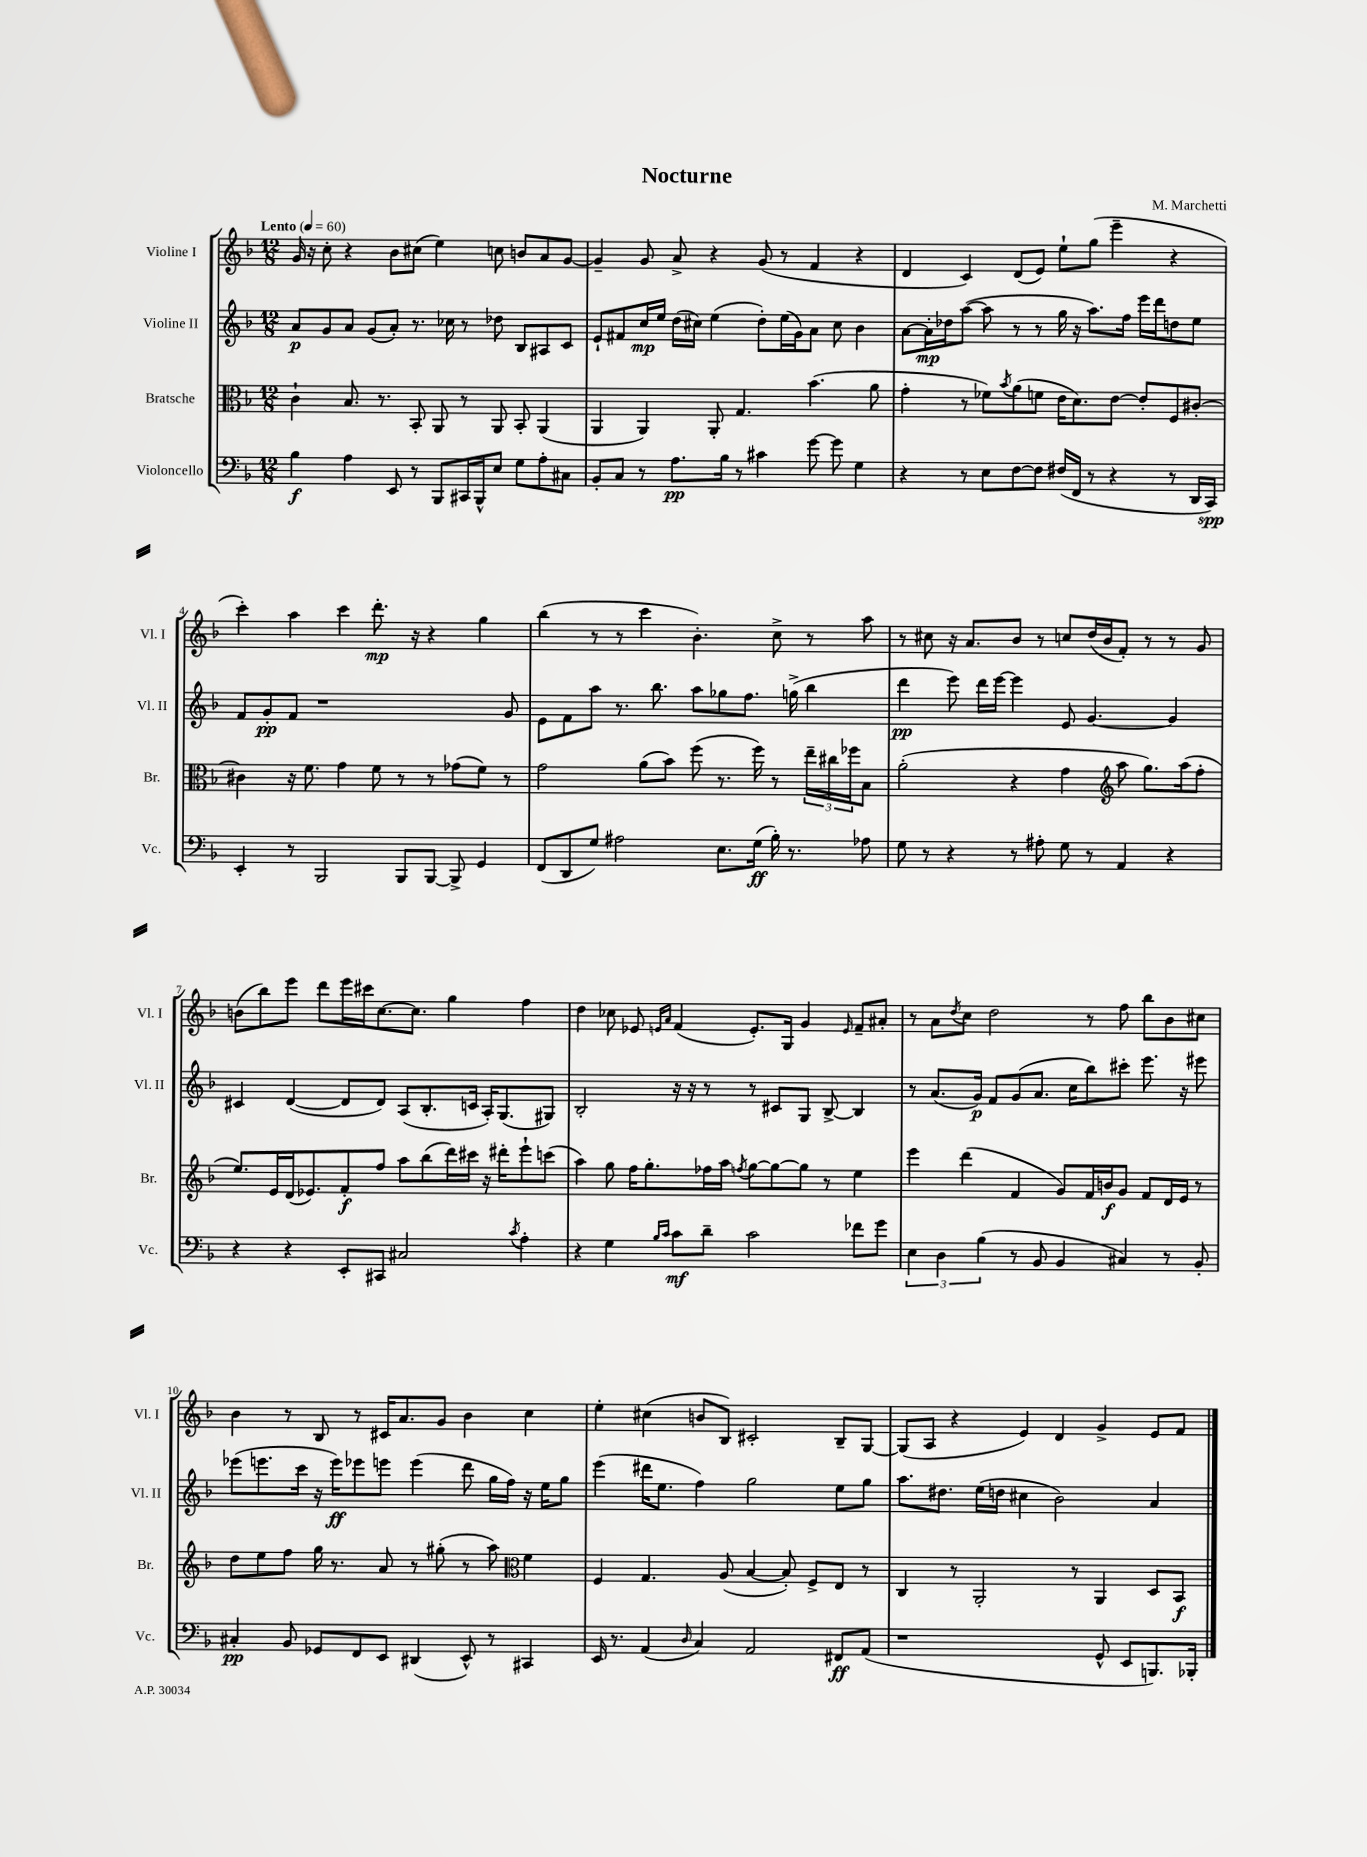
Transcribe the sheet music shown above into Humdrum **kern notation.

**kern	**kern	**kern	**kern
*staff4	*staff3	*staff2	*staff1
*clefF4	*clefC3	*clefG2	*clefG2
*k[b-]	*k[b-]	*k[b-]	*k[b-]
*M12/8	*M12/8	*M12/8	*M12/8
*MM60	*MM60	*MM60	*MM60
4B-\	4c`\	8a/L	16g/
.	.	.	16r
.	.	8g/	8cc'\
4A\	8.B-/	8a/J	4r
.	.	(8g/L	.
.	8.r	.	.
8EE/	.	8a'/J)	8b-\L
8r	8BB-'/	8.r	(8cc#\J
8BBB-/L	8AA/	.	4ee\)
.	.	16cc-\	.
16CC#/L	8r	8r	.
16BBB-^^/J	.	.	.
8E/J	8AA/	8dd-\	8cc\
8G\L	8BB-'/	8B-/L	8b/L
8A'\	(4AA/	8A#/	8a/
8C#\J	.	8c/J	[8g/J
=	=	=	=
8BB-'/L	4AA/	8e`/L	4g~/]
8C/J	.	8f#/	.
8r	4AA/)	16cc/L	8g/
.	.	16ee/JJ	.
8.A\L	.	(16dd\LL	8a^/
.	.	16cc#\JJ)	.
.	8AA'/	(4ee\	4r
16B-\Jk	.	.	.
8r	4.G/	.	.
4c#\	.	8dd'\L)	(8g/
.	.	(16ee\L	8r
.	.	16g\J)	.
[8g\	(4.b-\	8a\J	4f/
8g\]	.	8cc#\	.
4G\	.	4b-\	4r
.	8a\	.	.
=	=	=	=
4r	4g'\	[8a\L	4d/
.	.	16a'\]L	.
.	.	16dd-\J	.
8r	8r	([8aa\J	4c/)
8E\L	8f-\L)	8aa\]	.
.	8qb-/	.	.
[8F\	(8a\	8r	(8d/L
8F\]J	8f\J	8r	8e/J)
(16F#/LL	16e\LK	16gg\	8ee`\L
16FF/JJ	8.d\)	16r	.
8r	.	8.aa\L)	(8gg\J
4r	[8e\J	.	4eee~\
.	.	16ff\Jk	.
.	8e'/]L	16eee\LL	.
.	.	16ddd\J	.
8r	8F/	8dd\	4r
16DD/LL	[8c#'/J	8ee\J	.
16CC/JJ)	.	.	.
=	=	=	=
4EE'/	4c#\]	8f/L	4ccc'\)
.	.	8g'/	.
8r	16r	8f/J	4aa\
.	8.f\	.	.
2BBB-/	.	1r	.
.	4g\	.	4ccc\
.	8f\	.	8.ddd'\
8BBB-/L	8r	.	.
.	.	.	16r
[8BBB-/J	8r	.	4r
8BBB-^/]	(8g-\L	.	.
4GG/	8f\J)	.	4gg\
.	8r	8g/	.
=	=	=	=
(8FF/L	2g\	8e\L	(4bb-\
8DD/	.	8f\	.
8G/J)	.	8aa\J	8r
2A#\	.	8.r	8r
.	(8a\L	.	4ccc\
.	.	8.bb-\	.
.	8b-\J)	.	.
.	(8ff\	8aa\L	4.b-'\)
8.E\L	8.r	8gg-\	.
.	.	8.ff\J	.
(16G\Jk	16ff\)	.	.
16B-'\)	8r	.	8cc^\
8.r	.	(16gg^\	.
.	24ee~\LL	4bb-\	8r
.	24cc#\	.	.
.	24ff-\J	.	.
8A-\	8B-\J	.	8aa\
=	=	=	=
8G\	(2a'\	4ddd\	8r
8r	.	.	8cc#\
4r	.	8eee\)	16r
.	.	.	8.a/L
.	.	16ddd\LL	.
.	.	[16eee\JJ	.
8r	4r	4eee\]	8b-/J
8A#'\	.	.	8r
8G\	4g\	8e/	8cc/L
8r	.	[4.g/	(16dd/L
.	.	.	16b-/J
*	*clefG2	*	*
4AA/	8aa\	.	8f'/J)
.	8.gg\L)	.	8r
4r	.	4g/]	8r
.	(16aa\k	.	.
.	8ff'\J	.	8g/
=	=	=	=
4r	8.ee/L)	4c#/	(8b\L
.	.	.	8bb-\)
.	16e/L	.	.
4r	(16d/J	([4d/	8eee\J
.	8.e-/)	.	.
.	.	.	8ddd\L
8EE'/L	8f'/	8d/]L	16eee\L
.	.	.	16ccc#\J
8CC#/J	8ff/J	8d/J)	[8.cc\
2C#/	8aa\L	(8A/L	.
.	.	.	8.cc\]J
.	(8bb-\	8.B-'/	.
.	16ddd\L)	.	4gg\
.	16ccc#\JJ	16c/Jk	.
.	16r	16A'/LK)	.
.	16ddd#'\LK	(8.G/	.
8qc/	.	.	.
4A'\	8eee`\	.	4ff\
.	(8ccc\J	8G#/J)	.
=	=	=	=
4r	4aa\)	2B-'/	4dd\
4G\	8gg\	.	8cc-\
.	16ff\LK	.	8e-/
.	8.gg'\	.	.
16qqB-/LL	.	.	16qqe/LL
16qqc/JJ	.	.	16qqa/JJ
8c\L	.	16r	(4f/
.	.	16r	.
8d~\J	16ff-\L	8r	.
.	16aa\JJ	.	.
.	8qff/	.	.
2c\	[8gg\L	8r	8.e'/L)
.	8gg\_	8c#/L	.
.	.	.	16G/Jk
.	8gg\]J	8G/J	4g/
.	8r	[8B-^/	.
.	.	.	16qqe/
8f-\L	4ee\	4B-/]	8f~/L
8g\J	.	.	8a#'/J
=	=	=	=
6E\	4eee\	8r	8r
.	.	(8.a/L	8a\L
6D\	.	.	.
.	.	.	8qdd/
.	(4ddd\	.	8cc\J
.	.	16g/Jk)	.
(6B-\	.	.	.
.	.	8f/L	2dd\
8r	4f/	(8g/	.
8BB-/	.	8.a/J	.
4BB-/	8g/L)	.	.
.	.	16cc\LK	.
.	16f/L	8bb-\)	8r
.	16b/J	.	.
4C#/)	8g/J	8ccc#'\J	8ff\
.	8f/L	8.eee\	8bb-\L
8r	16d/L	.	8b-\
.	16e/JJ	16r	.
8BB-'/	8r	8eee#\	8cc#\J
=	=	=	=
4C#'/	8dd\L	(8eee-\L	4b-\
.	8ee\	8.eee\	.
8BB-/	8ff\J	.	8r
.	.	16ccc\Jk	.
8GG-/L	16gg\	16r	8B-/
.	8.r	16eee\LK)	.
8FF/	.	8eee-\	8r
8EE/J	8a/	8eee\J	16c#/LK
.	.	.	8.a/
(4DD#/	8r	(4eee\	.
.	(8gg#'\	.	8g/J
8EE^^/)	8r	8ddd\	4b-\
8r	8aa\)	16gg\LL	.
.	.	16ff\JJ)	.
*	*clefC3	*	*
4CC#/	4f\	16r	4cc\
.	.	16ee\LK	.
.	.	8gg\J	.
=	=	=	=
16EE/	4F/	(4eee\	4ee'\
8.r	.	.	.
(4AA/	4.G/	16ddd#\LK	(4cc#\
.	.	8.ee\J	.
16qqD/	.	.	.
4C/)	.	4ff\)	8b/L
.	(8A/	.	8B-/J)
2AA/	[4B-/	2gg\	2c#'/
.	8B-'/])	.	.
.	8F^/L	.	.
8FF#/L	8E/J	8ee\L	8B-~/L
(8AA/J	8r	8gg\J	[8G/J
=	=	=	=
1r	4C/	8.aa\L	(8G/]L
.	.	.	8A/J
.	.	8.dd#\J	.
.	8r	.	4r
.	2AA'/	(16ee\LL	.
.	.	16dd\JJ	.
.	.	4cc#\	4e/)
.	.	2b-\)	4d/
.	8r	.	.
8GG^^/	4AA/	.	4g^/
8EE/L	.	.	.
8.BBB/)	8D/L	4a/	8e/L
.	8BB-/J	.	8f/J
16BBB-'/Jk	.	.	.
==	==	==	==
*-	*-	*-	*-
